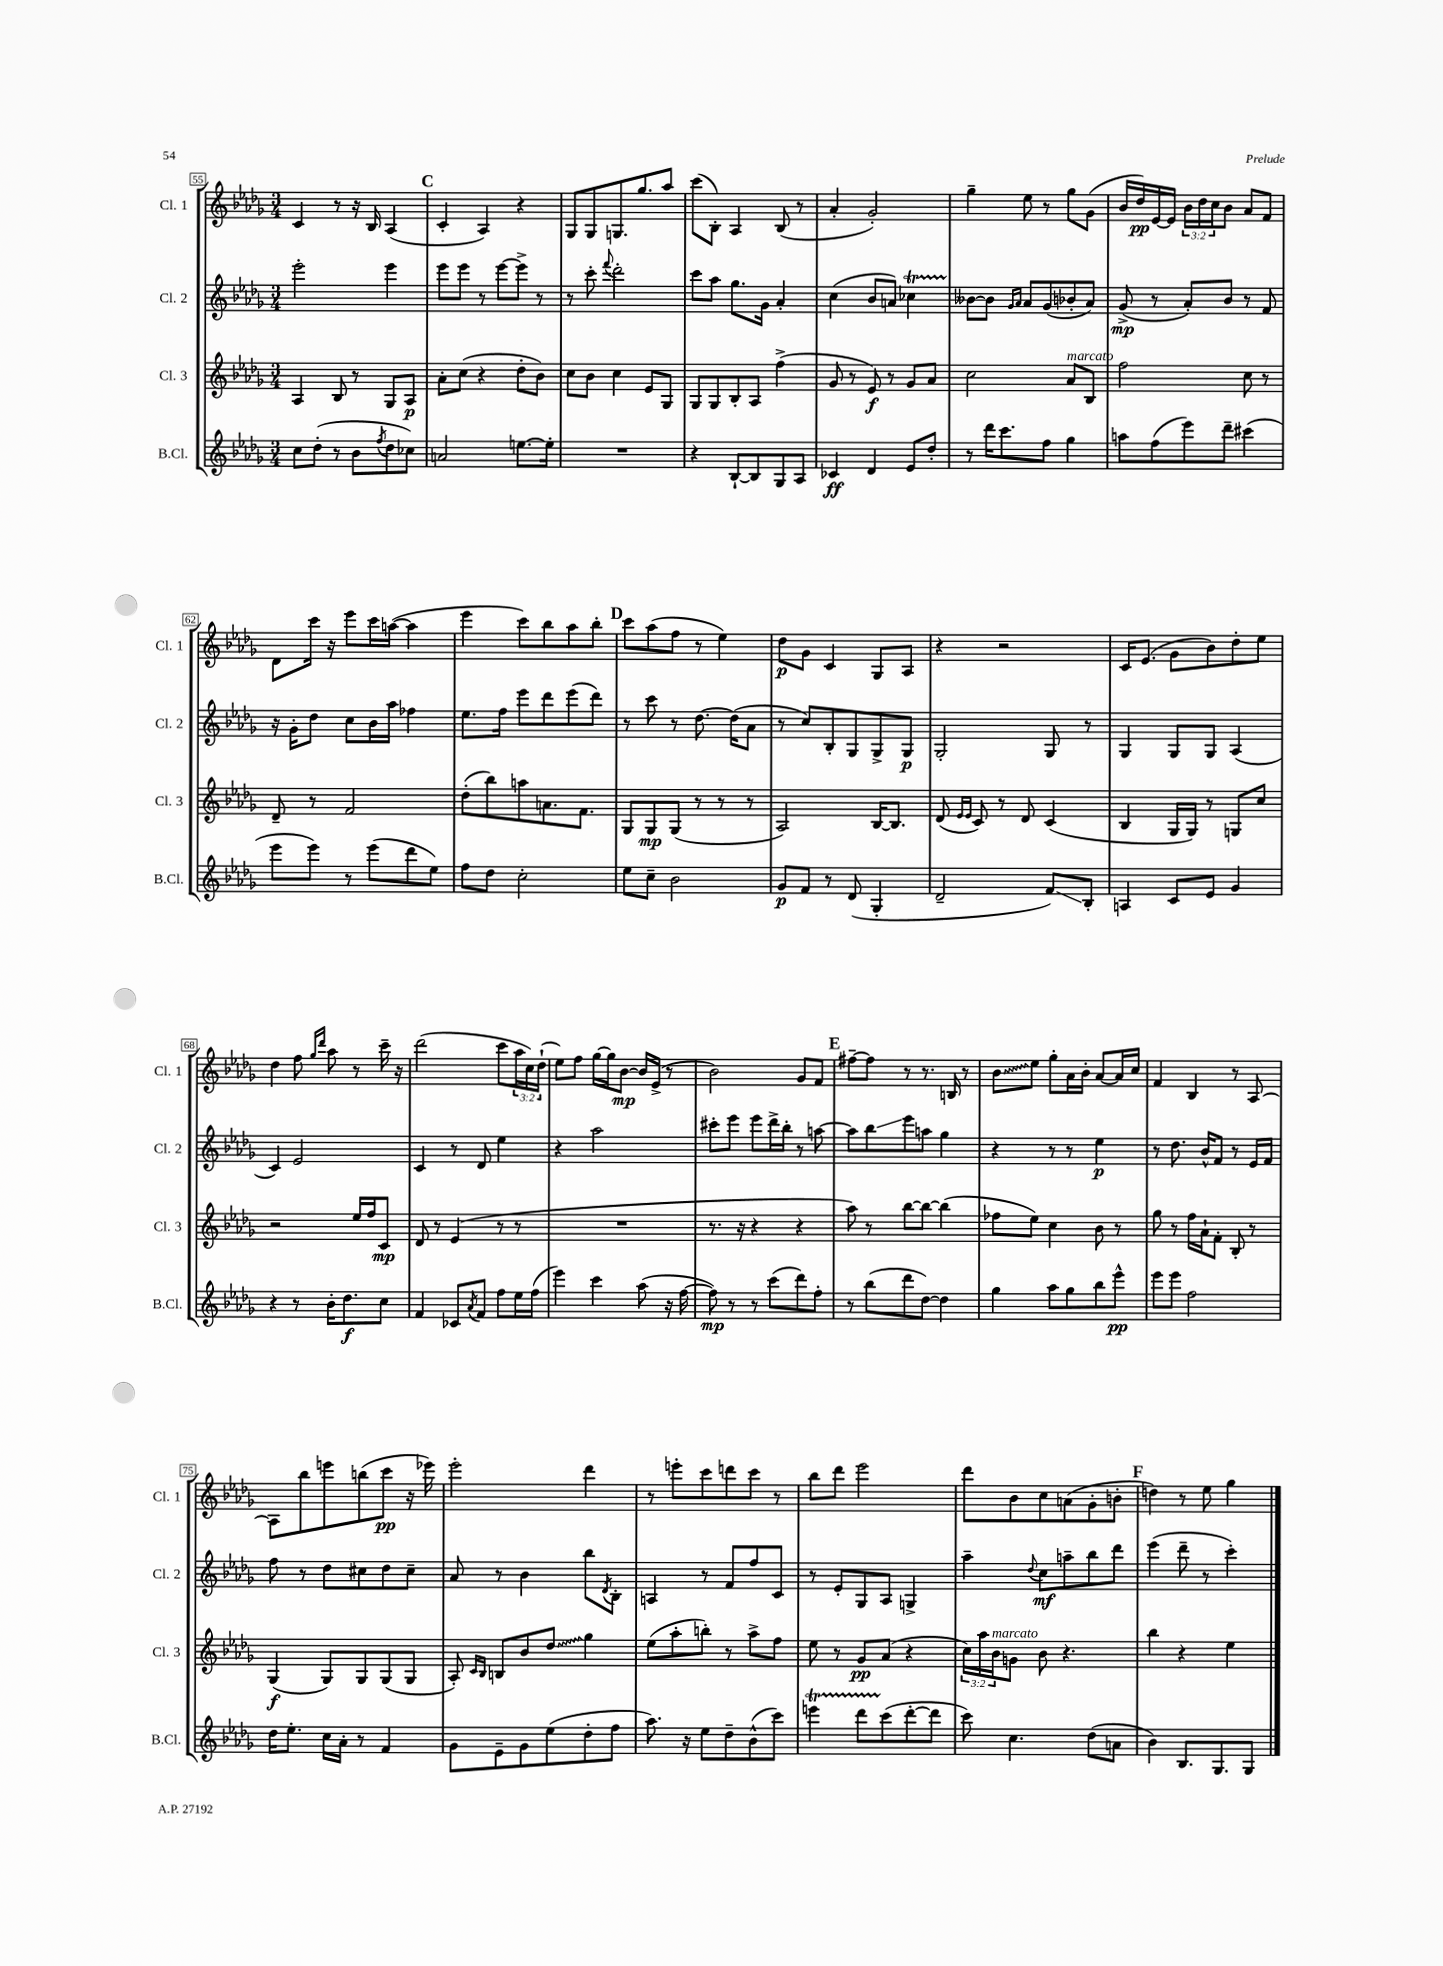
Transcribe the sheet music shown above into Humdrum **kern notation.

**kern	**kern	**kern	**kern
*staff4	*staff3	*staff2	*staff1
*clefG2	*clefG2	*clefG2	*clefG2
*k[b-e-a-d-g-]	*k[b-e-a-d-g-]	*k[b-e-a-d-g-]	*k[b-e-a-d-g-]
*M3/4	*M3/4	*M3/4	*M3/4
8cc	4A-	2eee-'	4c
(8dd-'	.	.	.
8r	8B-	.	8r
8b-	8r	.	16r
.	.	.	16B-
8qff	.	.	.
8dd-	8G-	4eee-	(4A-
8cc-)	8A-	.	.
=	=	=	=
2a	8a-'	8eee-	4c'
.	(8cc	8eee-	.
.	4r	8r	4A-)
.	.	[8eee-	.
[8.ee	8dd-'	8eee-^]	4r
.	8b-)	8r	.
16ee']	.	.	.
=	=	=	=
2.r	8cc	8r	8G-
.	8b-	8ccc'	8G-
.	.	8qqfff	.
.	4cc	2ddd-'	8.G
.	.	.	8.gg-
.	8e-	.	.
.	8G-	.	8aa-
=	=	=	=
4r	8G-	8ccc	(8ccc
.	8G-	8aa-	8B-')
[8B-`	8B-'	8.gg-	4A-
8B-]	8A-	.	.
.	.	16g-	.
8G-	(4ff^	4a-'	(8B-
8A-	.	.	8r
=	=	=	=
4c-	8g-	(4cc	4a-'
.	8r	.	.
4d-	8e-)	8b-	2g-')
.	8r	8a)	.
8e-	8g-	4cc-	.
8dd-'	8a-	.	.
=	=	=	=
8r	2cc	[8b--	4gg-~
16ddd-	.	8b--]	.
8.ccc	.	.	.
.	.	16qqg-	.
.	.	16qqa-	.
.	.	8a-	8ee-
8ff	.	(8g-	8r
4gg-	8a-	8b-'	8gg-
.	8B-	8a-)	(8g-
=	=	=	=
8aa	2ff	(8g-^	16b-
.	.	.	16dd-)
(8ff	.	8r	[16e-
.	.	.	16e-]
8eee-)	.	8a-')	24b-
.	.	.	24dd-
.	.	.	24cc
8ddd-~	.	8b-	8b-
(4ccc#	8cc	8r	8a-
.	8r	8f	8f
=	=	=	=
8eee-	8d-~	16r	8d-
.	.	16g-'	.
8eee-)	8r	8dd-	16ccc
.	.	.	16r
8r	2f	8cc	8eee-
(8eee-	.	16b-	16ccc
.	.	16aa-	([16aa
8ddd-	.	4ff-	4aa]
8ee-)	.	.	.
=	=	=	=
8ff	(8dd-'	8.ee-	4eee-
8dd-	8bb-)	.	.
.	.	16ff	.
2cc'	8aa	8eee-	8ccc)
.	8.a	8ddd-	8bb-
.	.	(8eee-	8aa-
.	8.f	.	.
.	.	8ddd-)	8bb-'
=	=	=	=
8ee-	8G-	8r	8ccc
8cc~	8G-	8ccc	(8aa-
2b-	(8G-	8r	8ff
.	8r	[8.dd-	8r
.	8r	.	4ee-)
.	.	(16dd-]	.
.	8r	8a-	.
=	=	=	=
8g-	2A-)	8r	8dd-
8f	.	8cc)	8g-
8r	.	8B-'	4c
(8d-	.	8G-	.
4G-'	[16B-	8G-^	8G-
.	8.B-]	.	.
.	.	8G-	8A-
=	=	=	=
2d-~	(8d-	2G-'	4r
.	16qqe-	.	.
.	16qqe-	.	.
.	8c)	.	.
.	8r	.	2r
.	8d-	.	.
8f)	(4c	8G-	.
8B-'	.	8r	.
=	=	=	=
4A	4B-	4G-	16c
.	.	.	(8.e-
8c	16G-	8G-	8g-
.	16G-)	.	.
8e-	8r	8G-	8b-)
4g-	8G	(4A-	8dd-'
.	8cc	.	8ee-
=	=	=	=
4r	2r	4c)	4dd-
8r	.	2e-	8ff
.	.	.	16qqgg-
.	.	.	16qqddd-
16b-'	.	.	8aa-
8.dd-	.	.	.
.	16ee-	.	8r
.	16ff	.	.
8cc	8c	.	16ccc~
.	.	.	16r
=	=	=	=
4f	8d-	4c	(2ddd-
.	8r	.	.
8c-	(4e-	8r	.
8qa-	.	.	.
8f	.	8d-	.
8ff	8r	4ee-	8ccc
16ee-	8r	.	24aa-
.	.	.	24cc)
(16ff	.	.	.
.	.	.	(24dd-`
=	=	=	=
4eee-)	2.r	4r	8ee-)
.	.	.	8ff
4ccc	.	2aa-	[16gg-
.	.	.	16gg-]
.	.	.	[8b-
(8aa-	.	.	16b-]
.	.	.	(16e-^
16r	.	.	8r
[16ff	.	.	.
=	=	=	=
8ff])	8.r	8ccc#'	2b-)
8r	.	8eee-	.
.	16r	.	.
8r	4r	8eee-	.
(8ccc	.	16ddd-^	.
.	.	16bb-'	.
8ddd-)	4r	8r	8g-
8ff'	.	[8aa	8f
=	=	=	=
8r	8aa-)	8aa]	[8ff#~
(8bb-	8r	8bb-	8ff#]
8ddd-	[8bb-	8eee-	8r
[8dd-)	8bb-_	8aa	8.r
4dd-]	(4bb-]	4gg-	.
.	.	.	16B
.	.	.	8r
=	=	=	=
4gg-	8ff-	4r	8b-
.	8ee-)	.	8ee-
8aa-	4cc	8r	8gg-'
8gg-	.	8r	16a-
.	.	.	16b-'
8bb-	8b-	4ee-	[8a-
8eee-^^	8r	.	16a-]
.	.	.	16cc
=	=	=	=
8eee-	8gg-	8r	4f
8eee-	8r	8.dd-	.
2ff	16ff	.	4B-
.	16a-`	16b-^^	.
.	8f'	8f	.
.	8B-'	8r	8r
.	8r	16e-	[8A-
.	.	16f	.
=	=	=	=
16dd-	(4G-	8ff	8A-]
8.ee-'	.	.	.
.	.	8r	8bb-
16cc	8G-)	8dd-	8eee
16a-'	.	.	.
8r	8G-	8cc#	(8bb
4f	(8G-	8dd-	8ccc
.	8G-	8cc#~	16r
.	.	.	16eee-)
=	=	=	=
8g-	8A-')	8a-	2eee-'
.	16qqc	.	.
.	16qqB-	.	.
8e-~	8B	8r	.
8g-	8b-	4b-	.
(8ee-	8dd-	.	.
8dd-'	4gg-	8bb-	4ddd-
.	.	8qd-	.
8ff	.	8B-'	.
=	=	=	=
8.aa-)	(8ee-	4A	8r
.	8aa-'	.	8eee'
16r	.	.	.
8ee-	8bb')	8r	8ccc
8dd-~	8r	8f	8ddd
(8b-^^	8aa-^	8ff	8ccc
8ccc)	8ff	8c	8r
=	=	=	=
4eee	8ee-	8r	8bb-
.	8r	8e-'	8ddd-
8ddd-	8g-	8G-	2eee-
(8ccc	(8a-	8A-	.
[8ddd-'	4r	4G^	.
8ddd-]	.	.	.
=	=	=	=
8ccc)	24cc)	4aa-~	8ddd-
.	24aa-	.	.
.	24b-	.	.
4.cc	8g	.	8b-
.	.	8qqdd-	.
.	8b-	8cc	8cc
.	4.r	8aa~	(8a
(8dd-	.	8bb-	8g-'
8a	.	8ddd-	8b'
=	=	=	=
4b-)	4bb-	(4eee-	4dd)
8.B-	4r	8ddd-~	8r
.	.	8r	8ee-
8.G-	.	.	.
.	4ee-	4ccc')	4gg-
8G-	.	.	.
==	==	==	==
*-	*-	*-	*-
